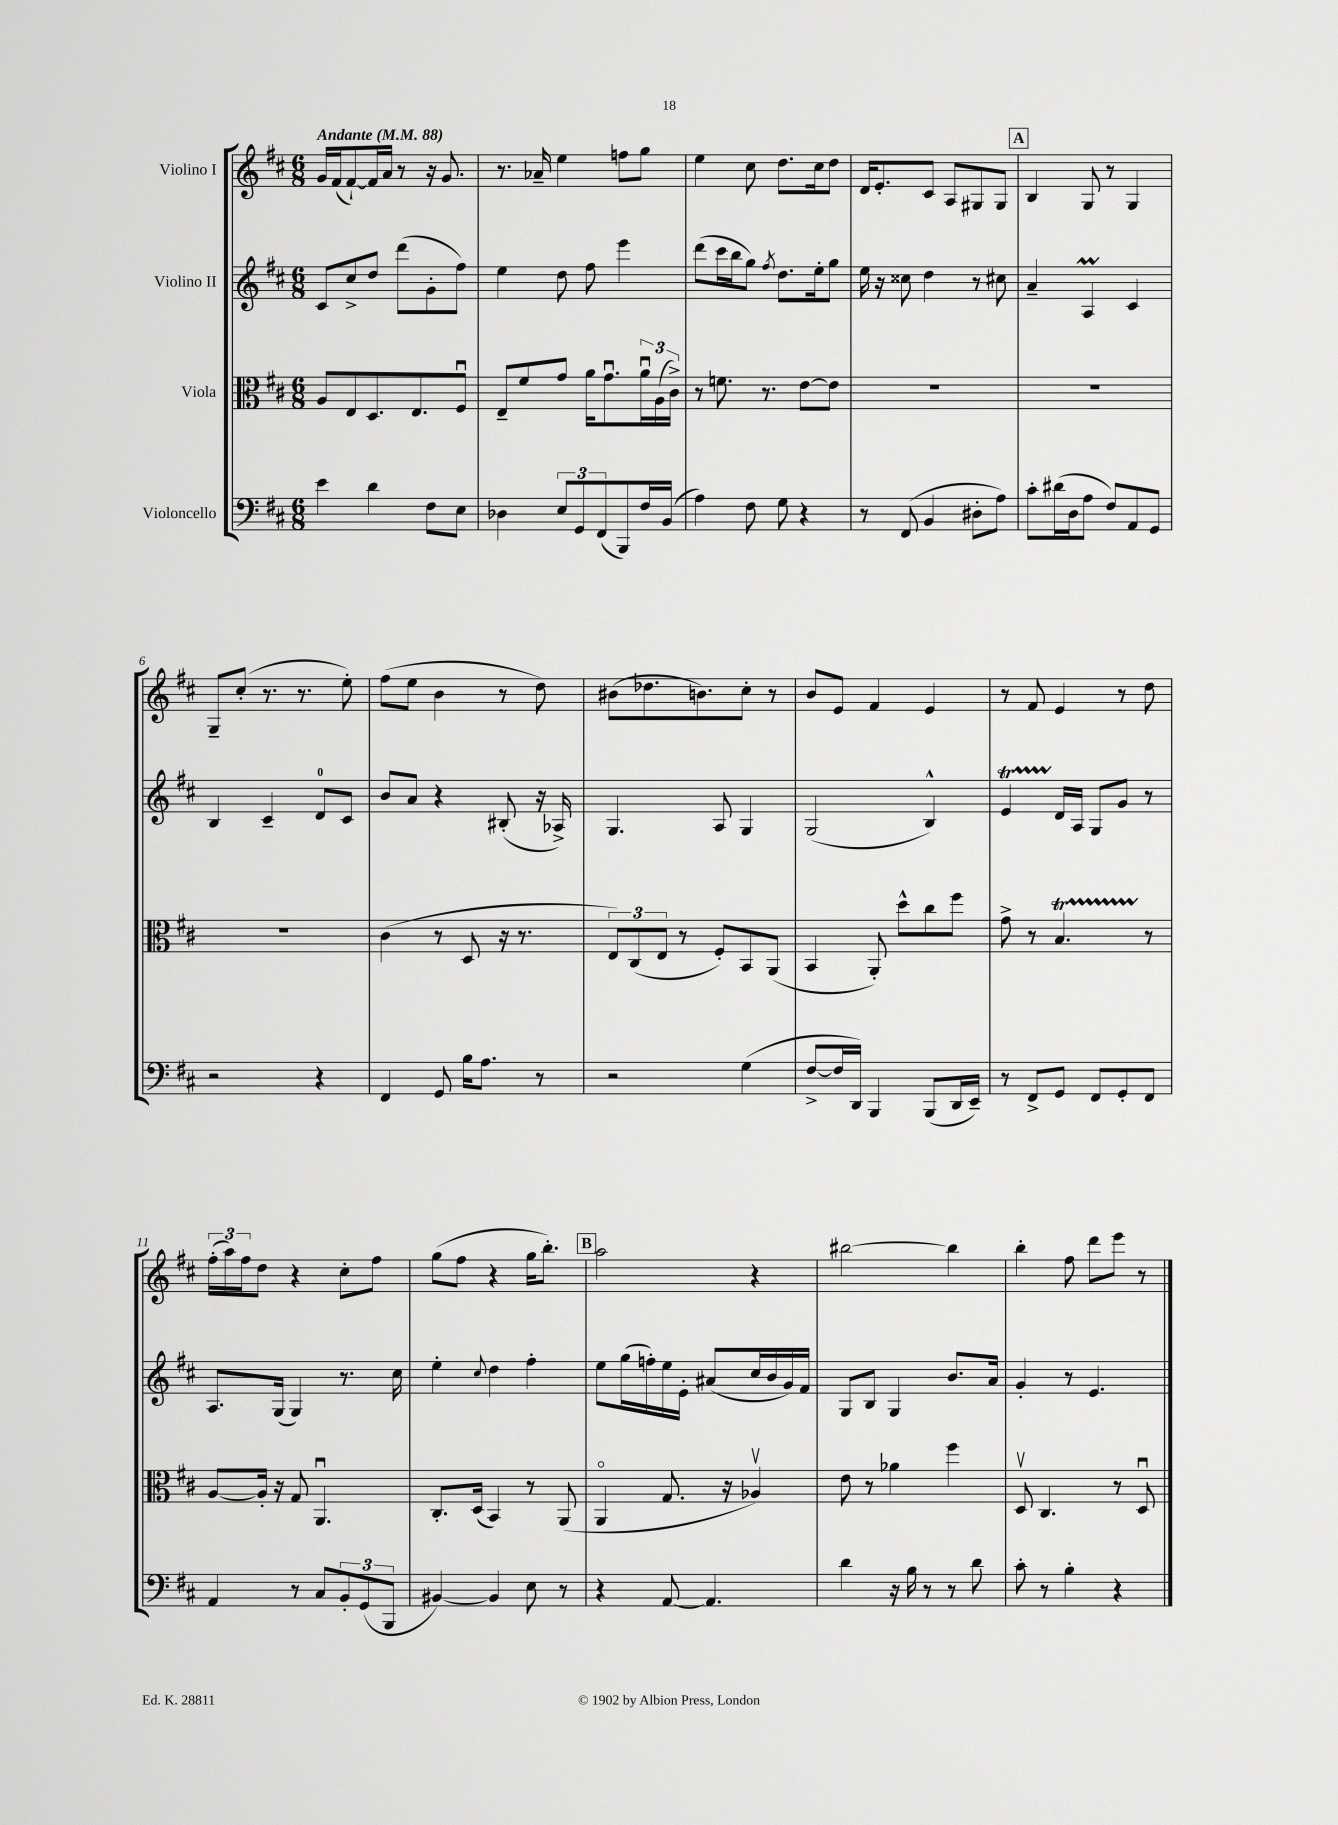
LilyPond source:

<<
\new StaffGroup <<
\new Staff = "s0" \with { instrumentName = "Violino I" } {
    \clef treble \key d \major \numericTimeSignature \time 6/8 \tempo "Andante" 4 = 88
    g'16 fis'16( fis'8~-!) fis'16 a'16 r8 r16 g'8. |
    r8. aes'16-- e''4 f''8 g''8 |
    e''4 cis''8 d''8. cis''16 d''8 |
    d'16 e'8.-. cis'8 a8 gis8 gis8 |
    \mark \markup { \box "A" } b4 g8 r8 g4 |
    g8-- cis''8-.( r8. r8. e''8-.) |
    fis''8( e''8 b'4 r8 d''8) |
    bis'8( des''8. b'8.) cis''8-. r8 |
    b'8 e'8 fis'4 e'4 |
    r8 fis'8 e'4 r8 d''8 |
    \tuplet 3/2 { fis''16-.( a''16) fis''16 } d''8 r4 cis''8-. fis''8 |
    g''8( fis''8 r4 g''16 b''8.-.) |
    \mark \markup { \box "B" } a''2 r4 |
    bis''2~ bis''4 |
    b''4-. fis''8 d'''8 e'''8 r8 \bar "|." |
}
\new Staff = "s1" \with { instrumentName = "Violino II" } {
    \clef treble \key d \major \numericTimeSignature \time 6/8
    cis'8 cis''8-> d''8 d'''8( g'8-. fis''8) |
    e''4 d''8 fis''8 e'''4 |
    d'''8( cis'''16 b''16 g''8) \acciaccatura { fis''8 } d''8. e''16-. g''8 |
    e''16 r16 cisis''8 d''4 r8 cis''8 |
    \mark \markup { \box "A" } a'4-- a4\prall cis'4 |
    b4 cis'4-- d'8-0 cis'8 |
    b'8 a'8 r4 bis8-.( r16 aes16->) |
    g4. a8 g4 |
    g2( b4-^) |
    e'4\startTrillSpan d'16\stopTrillSpan a16 g8 g'8 r8 |
    a8. g16( g4) r8. cis''16 |
    e''4-. \appoggiatura { cis''8 } d''4 fis''4-. |
    \mark \markup { \box "B" } e''8 g''16( f''16-.) e''16 e'16-. ais'8( cis''16 b'16 g'16) fis'16 |
    g8 b8 g4 b'8. a'16 |
    g'4-. r8 e'4. \bar "|." |
}
\new Staff = "s2" \with { instrumentName = "Viola" } {
    \clef alto \key d \major \numericTimeSignature \time 6/8
    a8 e8 d8. e8. fis8\downbow |
    e8-- fis'8 g'8 a'16 g'8.\downbow \tuplet 3/2 { a'16\downbow a16( cis'16->) } |
    r8 f'8. r8. e'8~ e'8 |
    R2. |
    \mark \markup { \box "A" } R2. |
    R2. |
    cis'4( r8 d8 r16 r8. |
    \tuplet 3/2 { e8) cis8( e8 } r8 fis8-.) b,8 a,8( |
    b,4 a,8-.) d''8-^ cis''8 fis''8 |
    g'8-> r8 b4.\startTrillSpan r8\stopTrillSpan |
    a8~ a16-. r16 g8 a,4.\downbow |
    cis8.-. d16( b,4) r8 a,8( |
    \mark \markup { \box "B" } a,4\flageolet g8. r16 aes4\upbow) |
    e'8 r8 aes'4 fis''4 |
    d8\upbow cis4. r8 d8\downbow \bar "|." |
}
\new Staff = "s3" \with { instrumentName = "Violoncello" } {
    \clef bass \key d \major \numericTimeSignature \time 6/8
    e'4 d'4 fis8 e8 |
    des4 \tuplet 3/2 { e8 g,8 fis,8( } b,,8) fis16 b,16( |
    a4) fis8 g8 r4 |
    r8 fis,8( b,4 dis8-. a8) |
    \mark \markup { \box "A" } cis'8-. dis'16( d16 a8 fis8) a,8 g,8 |
    r2 r4 |
    fis,4 g,8 b16 a8. r8 |
    r2 g4( |
    fis8~-> fis16 d,16) b,,4 b,,8( d,16 e,16--) |
    r8 fis,8-> g,8 fis,8 g,8-. fis,8 |
    a,4 r8 cis8 \tuplet 3/2 { b,8-. g,8( b,,8 } |
    bis,4~) bis,4 e8 r8 |
    \mark \markup { \box "B" } r4 a,8~ a,4. |
    d'4 r16 b16 r8 r8 d'8 |
    cis'8-. r8 b4-. r4 \bar "|." |
}
>>
>>
